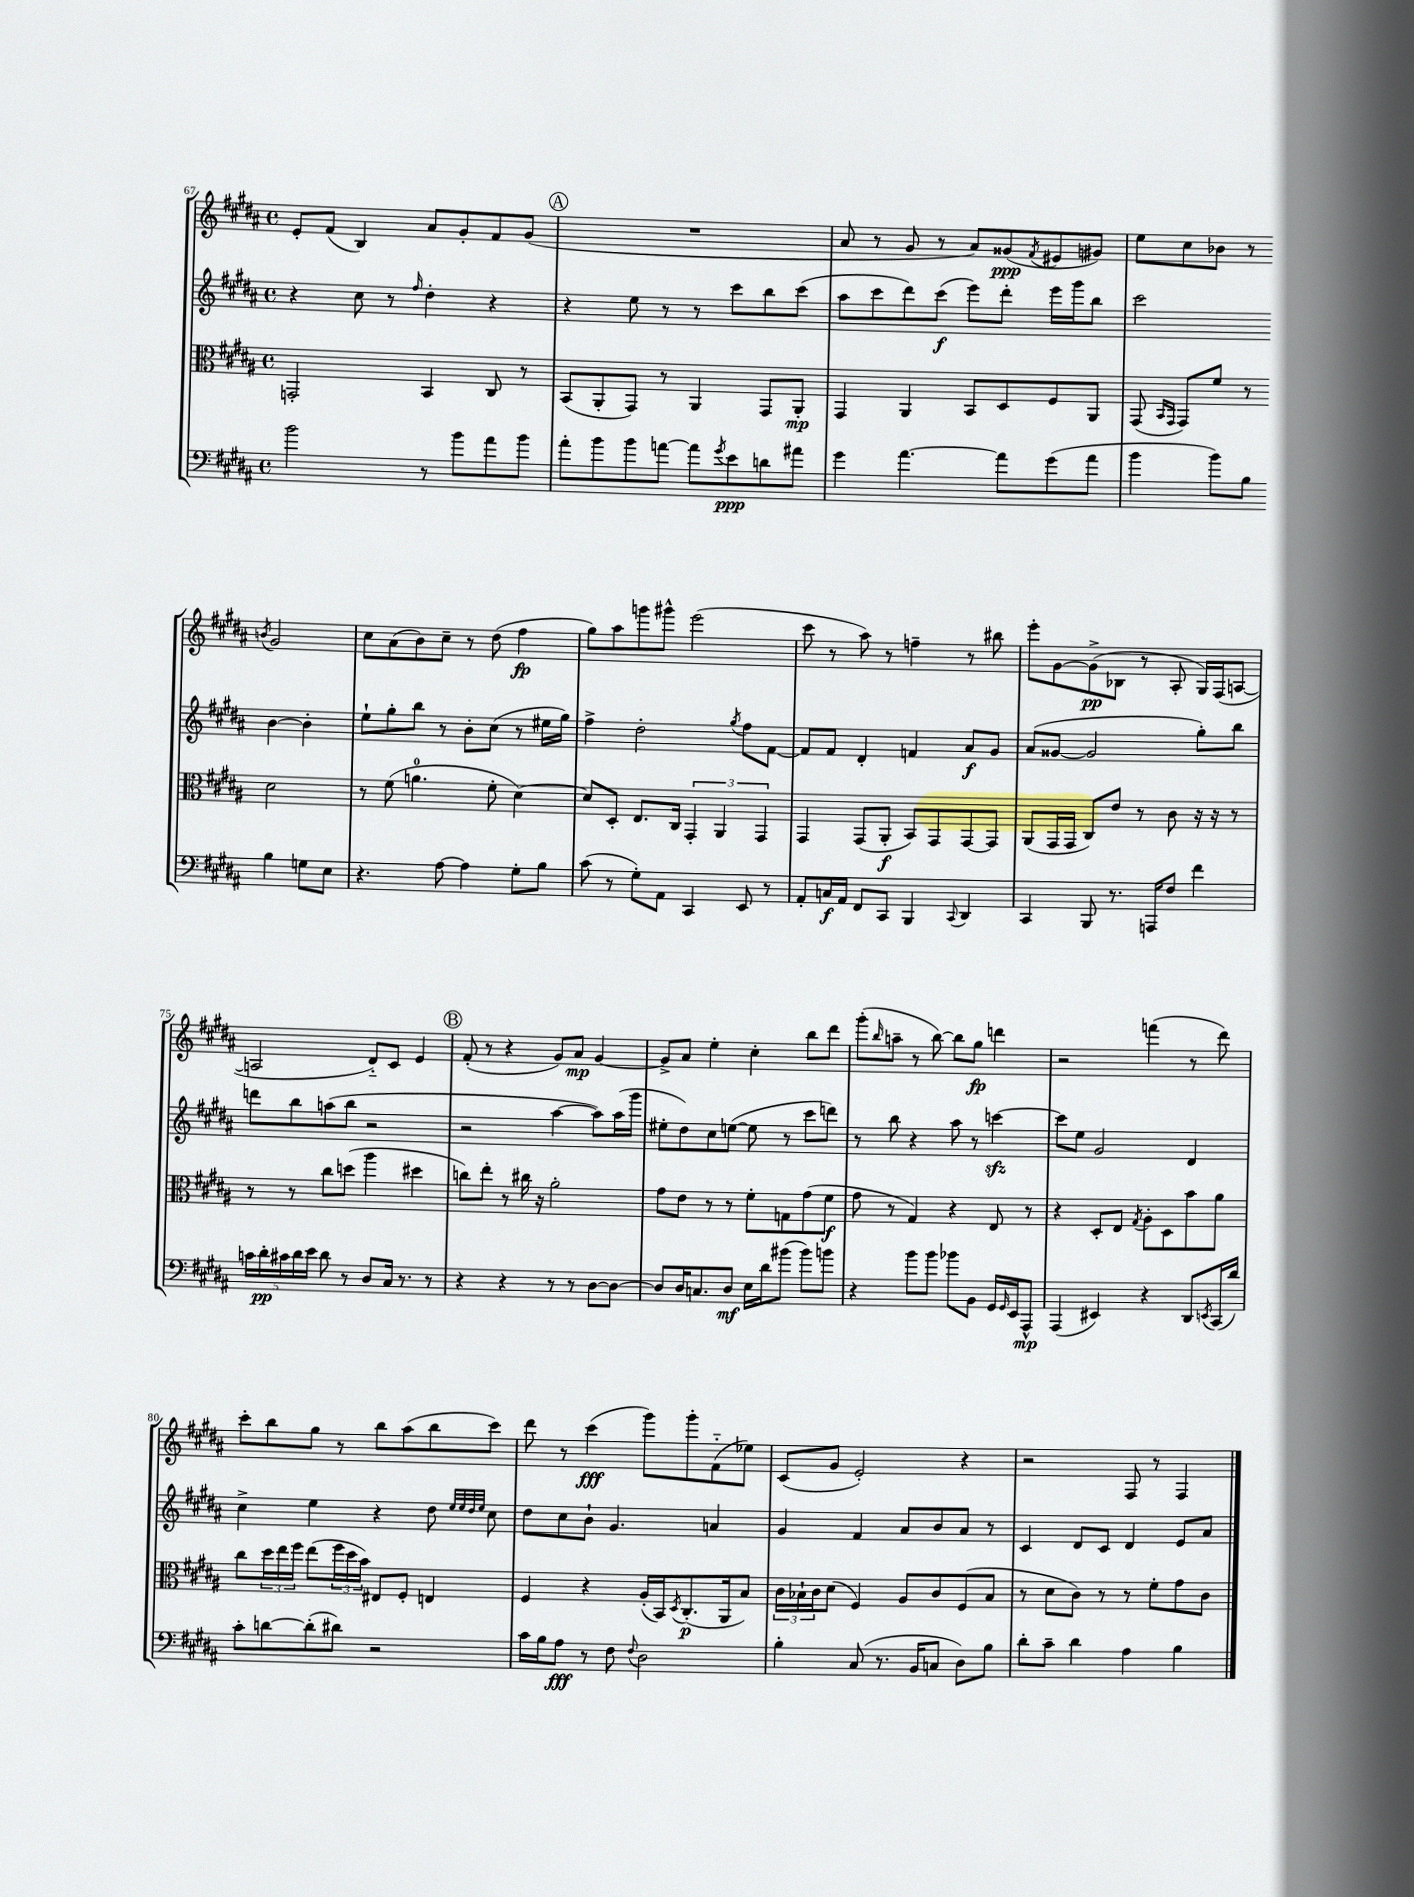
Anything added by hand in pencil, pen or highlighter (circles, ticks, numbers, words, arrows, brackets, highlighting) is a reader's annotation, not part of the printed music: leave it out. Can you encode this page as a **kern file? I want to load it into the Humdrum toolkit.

**kern	**kern	**kern	**kern
*staff4	*staff3	*staff2	*staff1
*clefF4	*clefC3	*clefG2	*clefG2
*k[f#c#g#d#a#]	*k[f#c#g#d#a#]	*k[f#c#g#d#a#]	*k[f#c#g#d#a#]
*M4/4	*M4/4	*M4/4	*M4/4
*met(c)	*met(c)	*met(c)	*met(c)
2b	2GG'	4r	8e'
.	.	.	(8f#
.	.	8cc#	4B)
.	.	8r	.
.	.	16qqff#	.
8r	4BB	4dd#'	8a#
8b	.	.	8g#'
8a#	8C#	4r	8f#
8b	8r	.	(8g#
=	=	=	=
8a#'	(8BB	4r	1r
8b	8AA#'	.	.
8b	8GG#)	8ee	.
[8a	8r	8r	.
8a]	4AA#	8r	.
8qg#	.	.	.
8e	.	8ccc#	.
8d	8GG#	8bb	.
8a#	8AA#'	(8ccc#	.
=	=	=	=
4g#	4GG#	8aa#	8a#
.	.	8ccc#	8r
[4.a#	4AA#	8ddd#)	8g#
.	.	(8ccc#	8r
.	8BB	8eee)	8a#)
8a#]	8D#	8ddd#'	(8g##
.	.	.	8qf#
(8g#	8F#	16eee	8e#
.	.	16ggg#	.
8a#	8AA#	8bb	8g#)
=	=	=	=
4b	(8GG#	2ccc#	8ee
.	16qqBB	.	.
.	16qqGG#	.	.
.	8GG#)	.	8cc#
8b)	8f#	.	8b-
8B	8r	.	8r
.	.	.	8qb
4B	2d#	[4b	2g#
8G	.	4b']	.
8E	.	.	.
=	=	=	=
4.r	8r	8ee`	8cc#
.	(8f#	8gg#'	(8a#
.	4.a	8bb	8b)
[8A#	.	8r	8cc#~
4A#]	.	8b'	8r
.	8f#'	(8cc#	(8dd#
8G#'	[4d#)	8r	4ff#
8B	.	16ee#	.
.	.	16gg#)	.
=	=	=	=
(8c#	8d#]	4ff#^	8gg#)
8r	8D#'	.	8aa#
8G#')	8.E	2dd#'	8ggg
8AA#	.	.	8ggg#^^
.	16C#	.	.
4CC#	6GG#'	.	(2eee
.	6AA#	.	.
.	.	8qgg#	.
8EE	.	8ff#	.
.	6GG#	.	.
8r	.	[8f#	.
=	=	=	=
8AA#'	4GG#	8f#]	8ccc#
16C	.	8f#	8r
16AA#	.	.	.
8FF#	(8GG#	4d#'	8aa#)
8CC#	8AA#'	.	8r
4BBB	8BB)	4f	4ff~
.	8GG#	.	.
8qqCC#	.	.	.
4DD#	[8GG#	8a#	8r
.	8GG#]	8g#	8bb#
=	=	=	=
4CC#	(8AA#	(8a#	8eee'
.	16GG#	[8g##	[8g#
.	16GG#	.	.
8BBB	8C#)	2g##]	(8g#^]
8.r	8e	.	8B-
.	8r	.	8r
16AAA	.	.	.
8F#	8c#	.	8A#'
4f#	16r	8gg#')	16G#)
.	16r	.	(16F#
.	8r	8bb	[8A
=	=	=	=
20c	8r	8ddd	2A]
20d#'	.	.	.
20c#	.	.	.
.	8r	8bb	.
20d#	.	.	.
20e	.	.	.
8d#	8cc#	(8aa	.
8r	(8dd	8bb	.
8D#	4aa#	2r	8d#'~)
16C#	.	.	8c#
8.r	.	.	.
.	4dd#	.	4e
8r	.	.	.
=	=	=	=
4r	8cc)	2r	(8f#'
.	8ee'	.	8r
4r	8r	.	4r
.	16cc#	.	.
.	16r	.	.
8r	2a#'	[4aa#	8g#)
8r	.	.	8a#
[8D#	.	8aa#])	[4g#
8D#_	.	(16aa#	.
.	.	16ggg#	.
=	=	=	=
8D#]	8g#	8ee#'	8g#^]
16D#	8e	8dd#)	8a#
8.C	.	.	.
.	8r	8cc#	4ee'
8D#	8r	([8ee	.
16E	8f#'	8ee]	4cc#'
16d#	.	.	.
(8b#	8G	8r	.
8b#)	(8g#	8ccc#	8bb
8b	8f#	8ddd)	8ddd#
=	=	=	=
4r	8g#	8r	(8ggg#'
.	.	.	16qqbb
.	8r	8bb	8aa~
8b	4G#)	4r	8r
8b	.	.	[8bb)
8b-	4r	8aa#	8bb]
8BB	.	8r	8gg#
16GG#	8E	[4ccc	4ddd
16qqGG#	.	.	.
16EE	.	.	.
8AAA#^^	8r	.	.
=	=	=	=
(4AAA#	4r	8ccc]	2r
.	.	8ee	.
4EE#)	8D#'	2g#	.
.	8E	.	.
.	8qG#	.	.
4r	8A#'	.	(4fff
.	8D#	.	.
8DD#	8b	4d#	8r
8qEE	.	.	.
(16CC#	8a#	.	8ddd#)
16d#)	.	.	.
=	=	=	=
8c#'	8cc#	4cc#^	8ccc#'
[8d	24dd#	.	8bb
.	24ee	.	.
.	24ff#	.	.
(8d']	(8ee	4ee	8gg#
8d#)	24ff#	.	8r
.	24dd#	.	.
.	24b)	.	.
2r	8E#	4r	8bb
.	8F#'	.	(8aa#
.	4E	8dd#	8bb
.	.	32qqee	.
.	.	32qqee	.
.	.	32qqdd#	.
.	.	32qqee	.
.	.	8cc#	8ccc#)
=	=	=	=
16c#	4F#	8dd#	8ddd#
16B	.	.	.
8A#	.	8cc#	8r
8r	4r	8b`	(4ccc#
8F#	.	4.g#	.
8qqF#	.	.	.
2D#	(16A#'	.	8ggg#)
.	16BB)	.	.
.	8qD#	.	.
.	(8.C#'	.	8ggg#'
.	.	4a	(8f#'~
.	16AA#	.	.
.	8B)	.	8ee-)
=	=	=	=
4B'	24c#	4g#	(8c#
.	24B-`	.	.
.	24c#	.	.
.	(8d#	.	8g#
(8C#	4F#)	4f#	2e')
8.r	.	.	.
.	8A#	8a#	.
16BB	.	.	.
8C	8c#	8b	.
8D#)	(8F#	8a#	4r
8B	8B-	8r	.
=	=	=	=
8d#'	8r	4c#	2r
8c#~	8d#	.	.
4d#	8c#)	8d#	.
.	8r	8c#	.
4A#	8r	4d#	8F#
.	8f#'	.	8r
4B	8g#	8e	4F#
.	8c#	8a#	.
==	==	==	==
*-	*-	*-	*-
